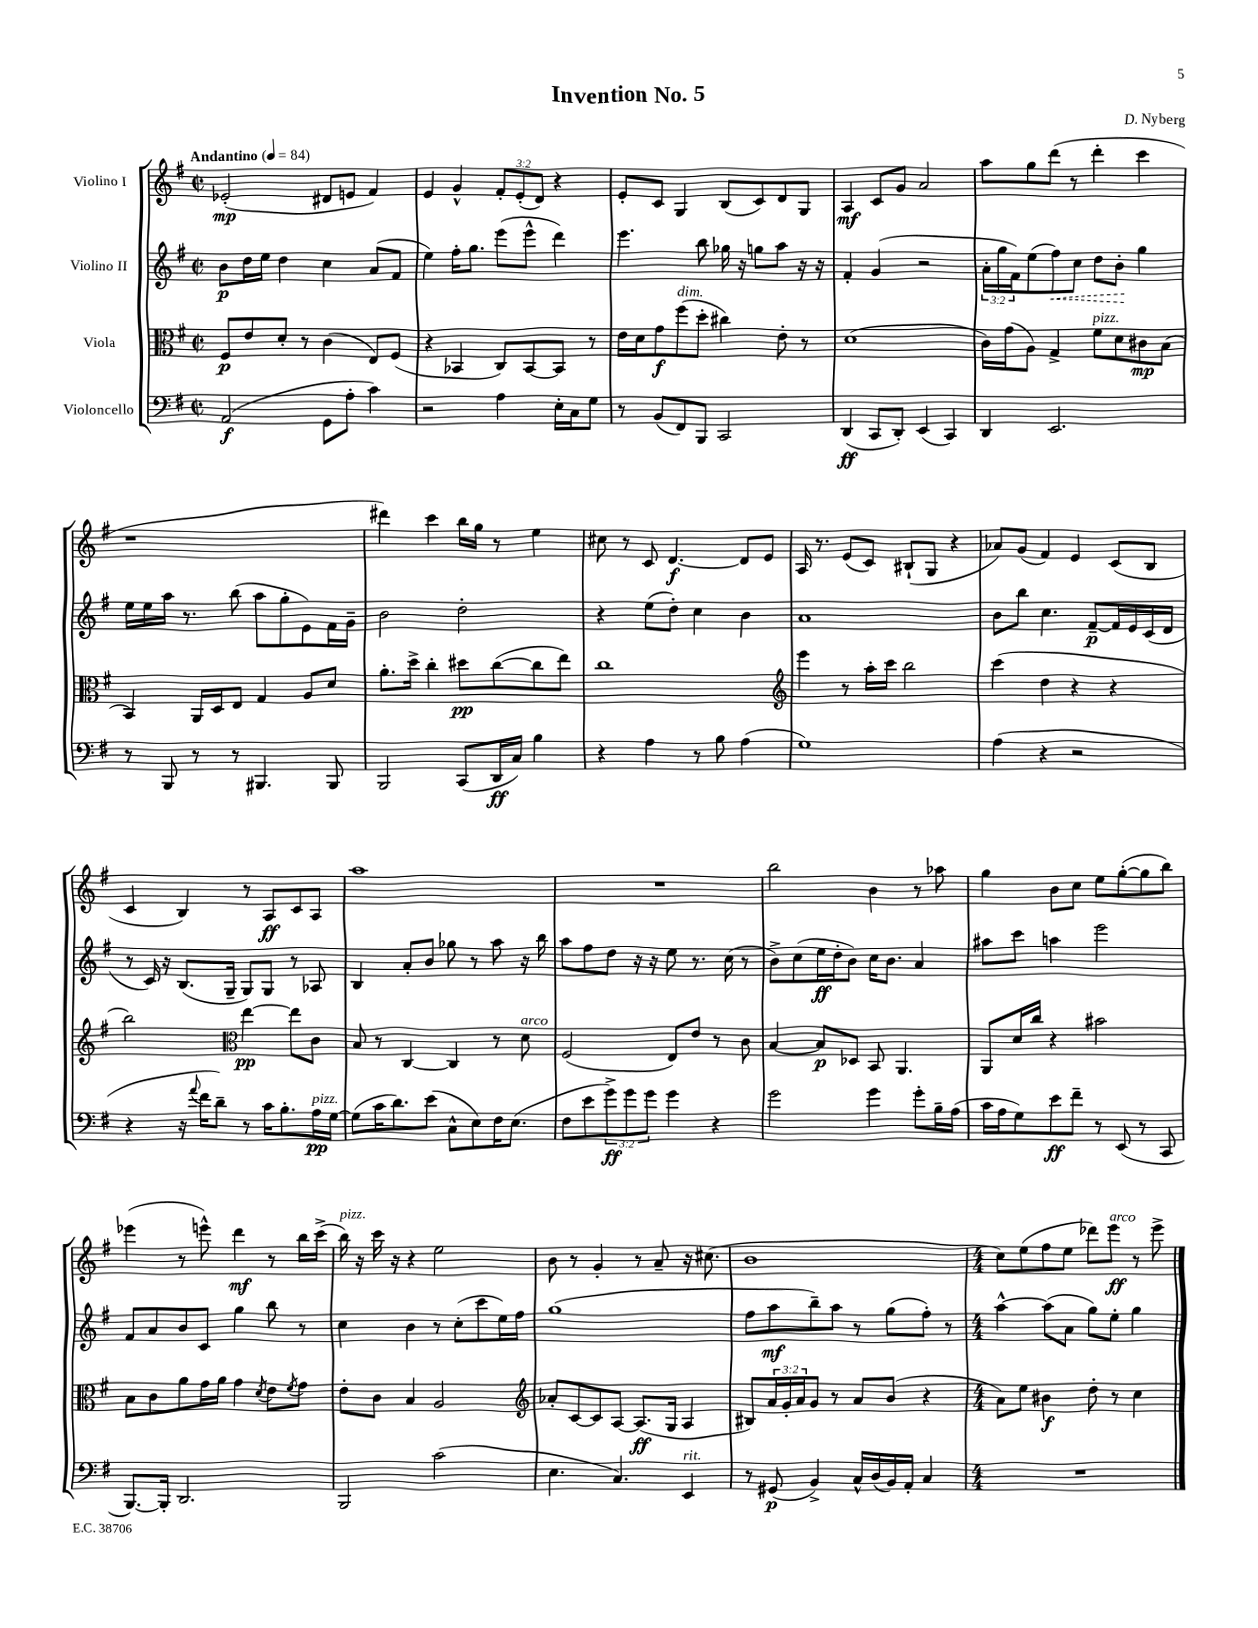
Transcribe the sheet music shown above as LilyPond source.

\header { title = "Invention No. 5" composer = "D. Nyberg" }
<<
\new StaffGroup <<
\new Staff = "s0" \with { instrumentName = "Violino I" } {
    \clef treble \key g \major \defaultTimeSignature \time 2/2 \override Staff.TupletNumber.text = #tuplet-number::calc-fraction-text \tempo "Andantino" 4 = 84
    ees'2-.\mp( dis'8 e'8 fis'4) |
    e'4 g'4-^ \tuplet 3/2 { fis'8-. e'8-.( d'8) } r4 |
    e'8-. c'8 g4 b8( c'8) d'8 g8 |
    a4\mf c'8 g'8 a'2 |
    a''8 g''8 d'''8( r8 d'''4-. c'''4 |
    r1 |
    dis'''4) c'''4 b''16 g''16 r8 e''4 |
    cis''8 r8 c'8 d'4.~\f d'8 e'8 |
    a16 r8. e'8( c'8) bis8-!( g8 r4 |
    aes'8) g'8( fis'4) e'4 c'8( b8 |
    c'4 b4) r8 a8\ff c'8 a8 |
    a''1 |
    R1 |
    b''2 b'4 r8 aes''8 |
    g''4 b'8 c''8 e''8 g''8~-.( g''8 b''8) |
    ees'''4( r8 e'''8-^) d'''4\mf r8 b''16 c'''16->( |
    b''16^\markup { \italic "pizz." }) r16 c'''16 r16 r4 e''2 |
    b'8 r8 g'4-. r8 a'8-- r16 cis''8.( |
    b'1 |
    \numericTimeSignature \time 4/4 c''8) e''8( fis''8 e''8 des'''8) e'''8\ff^\markup { \italic "arco" } r8 e'''8-> \bar "|." |
}
\new Staff = "s1" \with { instrumentName = "Violino II" } {
    \clef treble \key g \major \defaultTimeSignature \time 2/2 \override Staff.TupletNumber.text = #tuplet-number::calc-fraction-text
    b'8\p d''16 e''16 d''4 c''4 a'8( fis'8 |
    e''4) fis''16-. g''8. e'''8( e'''8-^ d'''4) |
    e'''4. b''8 ges''16 r16 g''8 a''8 r16 r16 |
    fis'4-. g'4( r2 |
    \tuplet 3/2 { a'16-. g''16 fis'16) } e''8( \once \override Hairpin.style = #'dashed-line fis''8\<) c''8 d''8 b'8-.\! g''4 |
    e''16 e''16 a''16 r8. b''8( a''8 g''8-. e'8) fis'16 g'16-- |
    b'2 d''2-. |
    r4 e''8( d''8-.) c''4 b'4 |
    a'1 |
    b'8 b''8 c''4. fis'8~--\p fis'16 e'16 c'16( d'16 |
    r8 c'16) r16 b8.( g16-- g8) g8 r8 aes8 |
    b4 a'8-. b'8 ges''8 r8 a''8 r16 b''16 |
    a''8 fis''8 d''8 r16 r16 e''8 r8. c''16( r8 |
    b'8->) c''8( e''16\ff d''16-. b'8) c''16 b'8. a'4 |
    ais''8 c'''8 a''4 e'''2 |
    fis'8 a'8 b'8 c'8 g''4 b''8 r8 |
    c''4 b'4 r8 c''8-.( c'''8 e''16) fis''16 |
    g''1( |
    fis''8 a''8\mf b''8--) a''8 r8 g''8( fis''8-.) r8 |
    \numericTimeSignature \time 4/4 a''4~-^ a''8( a'8 g''8) e''8-. g''4 \bar "|." |
}
\new Staff = "s2" \with { instrumentName = "Viola" } {
    \clef alto \key g \major \defaultTimeSignature \time 2/2 \override Staff.TupletNumber.text = #tuplet-number::calc-fraction-text
    fis8\p e'8 d'8-. r8 c'4( e8) fis8( |
    r4 bes,4 c8) bes,8~ bes,8 r8 |
    e'16 d'16 g'8\f fis''8^\markup { \italic "dim." }( d''8-. cis''4) e'8-. r8 |
    d'1( |
    c'16) g'16( a8) g4-> fis'8^\markup { \italic "pizz." } d'8 cis'8\mp b8( |
    b,4) a,16 d16 e8 g4 a8 d'8 |
    a'8.-. d''16-> c''4-. dis''8\pp c''8~( c''8 e''8) |
    c''1 |
    \clef treble e'''4 r8 a''16-. c'''16 b''2 |
    c'''4( d''4 r4 r4 |
    b''2) \clef alto e''4~\pp e''8 c'8 |
    b8 r8 c4~ c4 r8 d'8^\markup { \italic "arco" } |
    fis2( e8) e'8 r8 c'8 |
    b4~ b8\p des8 b,8 a,4. |
    a,8 d'16 c''16 r4 bis'2 |
    b8 c'8 a'8 g'16 a'16 g'4 \acciaccatura { d'8 } e'8 \acciaccatura { fis'8 } g'8 |
    e'8-. c'8 b4 a2 |
    \clef treble aes'8-. c'8~ c'8 a8~ a8.\ff( g16 a4 |
    bis8) \tuplet 3/2 { a'16 g'16-. a'16 } g'8 r8 a'8 b'8( r4 |
    \numericTimeSignature \time 4/4 a'8) e''8 bis'4\f d''8-. r8 c''4 \bar "|." |
}
\new Staff = "s3" \with { instrumentName = "Violoncello" } {
    \clef bass \key g \major \defaultTimeSignature \time 2/2 \override Staff.TupletNumber.text = #tuplet-number::calc-fraction-text
    a,2\f( g,8 a8-. c'4) |
    r2 a4 e16-. c16 g8 |
    r8 b,8( fis,8) b,,8 c,2 |
    d,4\ff( c,8 d,8-.) e,4( c,4) |
    d,4 e,2. |
    r8 b,,8 r8 r8 bis,,4. bis,,8 |
    b,,2 c,8( d,16\ff c16) b4 |
    r4 a4 r8 b8 a4( |
    g1) |
    a4( r4 r2 |
    r4 r16 \appoggiatura { a'8 } fis'16 d'8--) r8 c'16 b8.-. a16\pp^\markup { \italic "pizz." } g16~ |
    g8( c'16 d'8.) e'8( c8-^ e8) fis16 e8.( |
    fis8 e'8 \tuplet 3/2 { g'8->\ff) g'8 g'8 } g'4 r4 |
    g'2 g'4 g'8-. b16-- a16( |
    c'16 a16 g8) e'8\ff fis'8-- r8 e,8( r8 c,8 |
    b,,8.~) b,,16-. d,2. |
    b,,2 c'2( |
    e4. c4.) e,4^\markup { \italic "rit." } |
    r8 gis,8\p( b,4->) c16-^ d16( b,16) a,16-. c4 |
    \numericTimeSignature \time 4/4 R1 \bar "|." |
}
>>
>>
\layout { \context { \Score \remove "Bar_number_engraver" } }
